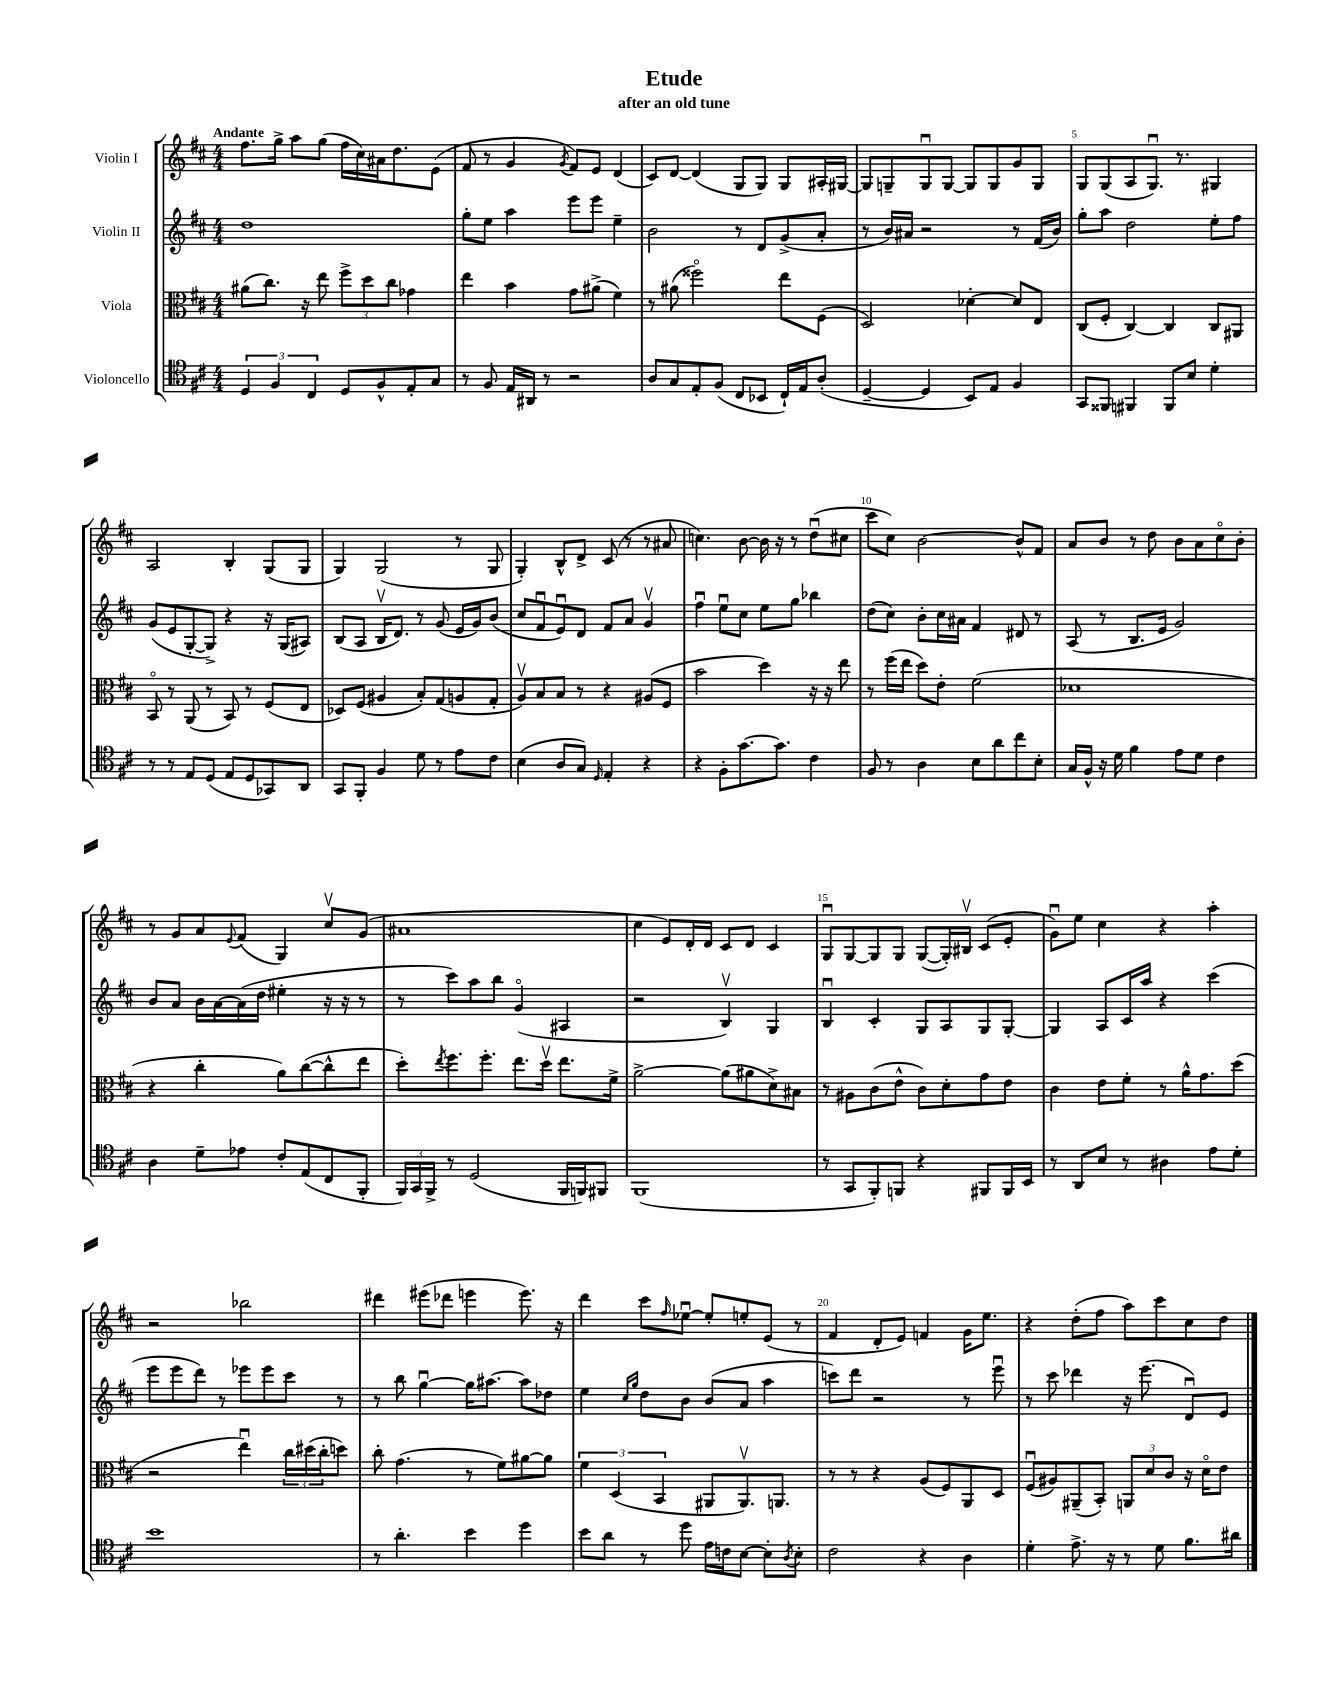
\header { title = "Etude" subtitle = "after an old tune" }
<<
\new StaffGroup <<
\new Staff = "s0" \with { instrumentName = "Violin I" } {
    \clef treble \key d \major \numericTimeSignature \time 4/4 \tempo "Andante"
    fis''8. g''16-> a''8 g''8( fis''16 cis''16) ais'16 d''8. e'8( |
    fis'8 r8 g'4 \acciaccatura { g'8 } fis'8) e'8 d'4( |
    cis'8) d'8~ d'4( g8 g8) g8 ais16-. gis16~ |
    gis8 g8-- g8\downbow g8~ g8 g8 g'8 g8 |
    g8 g8( a8 g8.\downbow) r8. gis4 |
    a2 b4-. g8( g8 |
    g4) g2( r8 g8 |
    g4-.) b8-^ d'8-> cis'8( r8 r8 ais'8 |
    c''4.) b'8~ b'16 r16 r8 d''8\downbow( cis''8 |
    cis'''8 cis''8) b'2~ b'8-^ fis'8 |
    a'8 b'8 r8 d''8 b'8 a'8 cis''8\flageolet b'8-. |
    r8 g'8 a'8 \appoggiatura { e'8 } fis'8( g4) cis''8\upbow g'8( |
    ais'1 |
    cis''4 e'8) d'16-. d'16 cis'8 d'8 cis'4 |
    g8\downbow g8~ g8 g8 g8~( g16-.) bis16\upbow cis'8( e'8-. |
    g'8\downbow) e''8 cis''4 r4 a''4-. |
    r2 bes''2 |
    dis'''4 eis'''8( des'''8 e'''4 e'''8.) r16 |
    d'''4 cis'''8 \grace { fis''16 } ees''8~\downbow ees''8-. e''8-. e'8( r8 |
    fis'4 d'8-. e'8) f'4 g'16 e''8. |
    r4 d''8-.( fis''8 a''8) cis'''8 cis''8 d''8 \bar "|." |
}
\new Staff = "s1" \with { instrumentName = "Violin II" } {
    \clef treble \key d \major \numericTimeSignature \time 4/4
    d''1 |
    g''8-. e''8 a''4 e'''8 e'''8 e''4-- |
    b'2 r8 d'8 g'8->( a'8-. |
    r8 b'16) ais'16 r2 r8 fis'16( b'16) |
    g''8-. a''8 d''2 e''8-. fis''8 |
    g'8( e'8 g8~-. g8->) r4 r16 g16( ais8) |
    b8( a8 b16\upbow d'8.) r8 g'8( e'16 g'16) b'8( |
    cis''8 fis'8\downbow e'8\downbow) d'8 fis'8 a'8 g'4\upbow |
    fis''4\downbow e''8\downbow cis''8 e''8 g''8 bes''4 |
    d''8( cis''8) b'8-. cis''16 ais'16 fis'4 dis'8 r8 |
    a8( r8 b8. e'16 g'2) |
    b'8 a'8 b'16 a'16~ a'16( d''16 eis''4-. r16 r16 r8 |
    r8 cis'''8) a''8 b''8 g'4\flageolet( ais4 |
    r2 b4\upbow) g4 |
    b4\downbow cis'4-. g8 a8 g8 g8~-. |
    g4 a8 cis'16 a''16 r4 cis'''4( |
    e'''8 e'''8 d'''8) r8 ees'''8 ees'''8 cis'''8 r8 |
    r8 b''8 g''4~\downbow g''16 ais''8.~ ais''8 des''8 |
    e''4 \grace { cis''16 g''16 } d''8 b'8 b'8( a'8 a''4 |
    c'''8) d'''8 r2 r8 e'''8\downbow |
    r8 cis'''8 des'''4 r16 e'''8.( d'8\downbow) e'8 \bar "|." |
}
\new Staff = "s2" \with { instrumentName = "Viola" } {
    \clef alto \key d \major \numericTimeSignature \time 4/4
    ais'8( cis''8.) r16 e''8 \tuplet 3/2 { fis''8-> d''8 cis''8 } ges'4 |
    e''4 b'4 g'8 ais'8->( fis'4) |
    r8 ais'8( fisis''2\flageolet) e''8 fis8( |
    d2) des'4~-. des'8 e8 |
    cis8( fis8-. cis4~) cis4 cis8 ais,8 |
    b,8\flageolet r8 a,8( r8 b,8) r8 fis8( e8 |
    des8) fis8( ais4 b8-.) g8( a8 g8-. |
    a8\upbow) b8 b8 r8 r4 ais8( fis8 |
    b'2 d''4) r16 r16 e''8 |
    r8 fis''16( e''16 d''8) e'8-. fis'2( |
    des'1 |
    r4 cis''4-. a'8) cis''8~( cis''8-^ e''8 |
    d''8-.) \acciaccatura { e''8 } fis''8. fis''8.-. e''8. d''16\upbow e''8. fis'16-> |
    a'2~-> a'8( ais'8 d'8->) bis8 |
    r8 ais8 cis'8( e'8-^ cis'8) d'8-. g'8 e'8 |
    cis'4 e'8 fis'8-. r8 a'16-^ g'8. d''8( |
    r2 e''4\downbow) \tuplet 3/2 { cis''16 dis''16( cis''16-. } d''8) |
    cis''8-. g'4.( r8 fis'8) ais'8~ ais'8 |
    \tuplet 3/2 { fis'4 d4( b,4 } ais,8 ais,8.\upbow) a,8. |
    r8 r8 r4 a8( fis8) a,8 d8 |
    fis8\downbow( ais8) ais,8--( b,8-.) \tuplet 3/2 { a,8 d'8 cis'8 } r16 d'16\flageolet e'8 \bar "|." |
}
\new Staff = "s3" \with { instrumentName = "Violoncello" } {
    \clef tenor \key d \major \numericTimeSignature \time 4/4
    \tuplet 3/2 { d4 fis4 cis4 } d8 fis8-^ e8-. g8 |
    r8 fis8 e16 ais,16 r8 r2 |
    a8 g8 e8-. fis8( cis8 bes,8 cis16-!) e16 a8-.( |
    d4~-- d4 b,8) e8 fis4 |
    g,8 fisis,8 fis,4 fis,8 b8 d'4-. |
    r8 r8 e8 d8( e8 d8 ges,8) a,8 |
    g,8 fis,8-. fis4 d'8 r8 e'8 cis'8 |
    b4( a8 g8) \grace { d16 } e4-. r4 |
    r4 fis8-. g'8.~ g'8. cis'4 |
    fis8 r8 a4 b8 a'8 cis''8 b8-. |
    g16 fis16-^ r16 d'16 fis'4 e'8 d'8 cis'4 |
    a4 d'8-- ees'8 cis'8-. e8( cis8 fis,8-. |
    \tuplet 3/2 { fis,16) g,16 fis,16-> } r8 d2( fis,16 f,16) fis,8 |
    fis,1( |
    r8 g,8 fis,8-.) f,8 r4 fis,8 fis,16 b,16 |
    r8 a,8 b8 r8 ais4 e'8 d'8-. |
    b'1 |
    r8 a'4.-. b'4 d''4 |
    b'8 a'8 r8 d''8 e'16 c'16 b8~ b8-. \acciaccatura { a8 } b8-. |
    cis'2 r4 a4 |
    d'4-. e'8.-> r16 r8 d'8 fis'8. ais'16 \bar "|." |
}
>>
>>
\layout { \context { \Score \override BarNumber.break-visibility = ##(#f #t #t) barNumberVisibility = #(every-nth-bar-number-visible 5) } }
